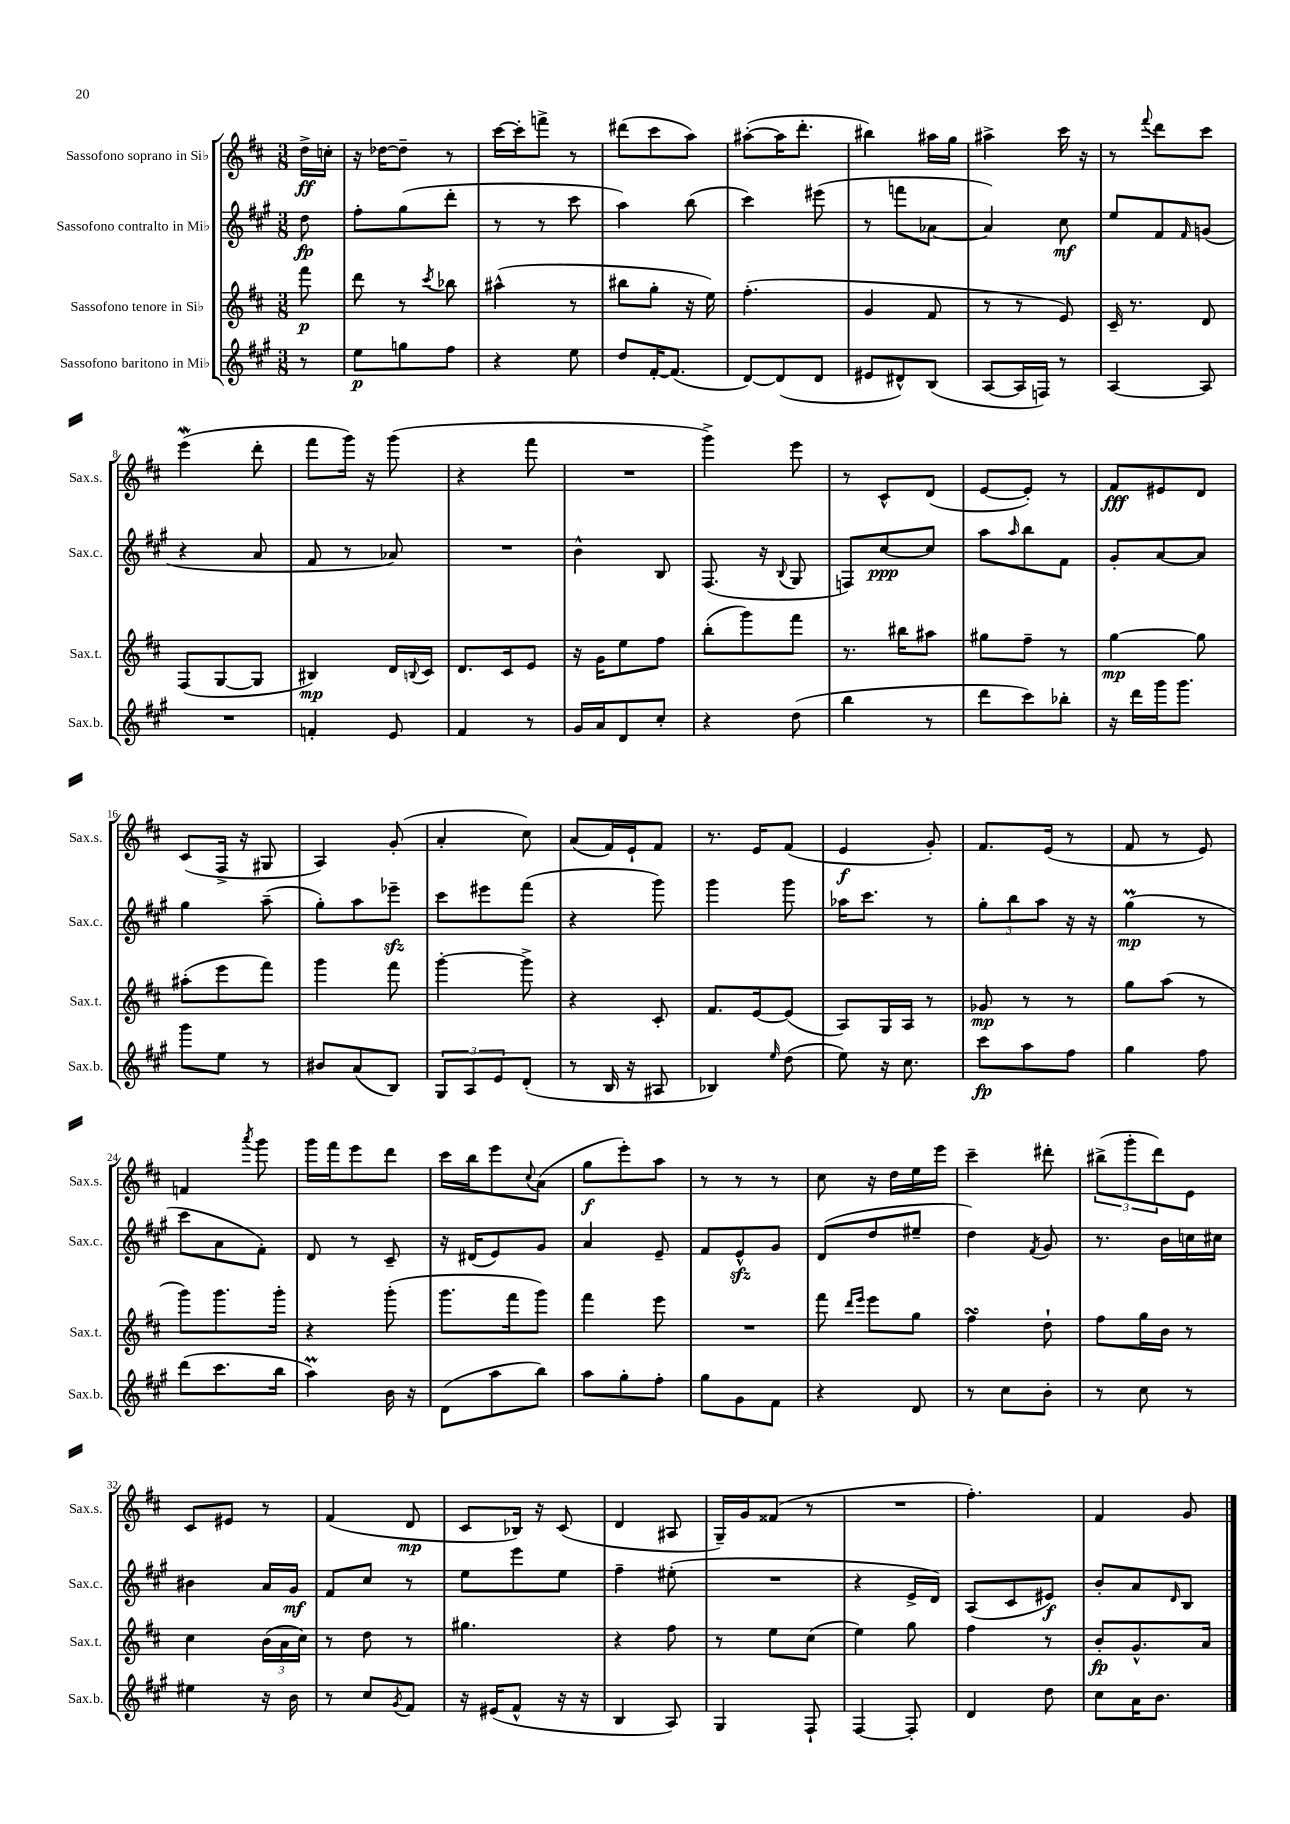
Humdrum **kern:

**kern	**kern	**kern	**kern
*staff4	*staff3	*staff2	*staff1
*clefG2	*clefG2	*clefG2	*clefG2
*k[f#c#g#]	*k[f#c#]	*k[f#c#g#]	*k[f#c#]
*M3/8	*M3/8	*M3/8	*M3/8
8r	8fff#\	8dd\	16dd^\LL
.	.	.	16cc'\JJ
=	=	=	=
8ee\L	8ddd\	8ff#'\L	16r
.	.	.	[16dd-\LK
8gg\	8r	(8gg#\	8dd-~\]J
.	8qccc#/	.	.
8ff#\J	8bb-\	8ddd'\J	8r
=	=	=	=
4r	(4aa#^^\	8r	[16ccc#\LL
.	.	.	16ccc#'\]J
.	.	8r	8fff^\J
8ee\	8r	8ccc#\	8r
=	=	=	=
8dd/L	8bb#\L	4aa\)	(8ddd#\L
[16f#'/K	8gg'\J	.	8ccc#\
(8.f#/]J	.	.	.
.	16r	(8bb\	8aa\J)
.	16ee\)	.	.
=	=	=	=
[8d/L)	(4.ff#'\	4ccc#\)	([8aa#'\L
(8d/]	.	.	16aa#\]K
.	.	.	8.ddd'\J
8d/J	.	(8eee#\	.
=	=	=	=
8e#/L	4g/	8r	4bb#\)
8d#^^/)	.	8fff\L	.
(8B/J	8f#/	[8a-\J	16aa#\LL
.	.	.	16gg\JJ
=	=	=	=
[8A/L	8r	4a-/])	4aa#^\
16A/]L	8r	.	.
16F/JJ)	.	.	.
8r	8e/)	8cc#\	16ccc#\
.	.	.	16r
=	=	=	=
[4A/	16c#~/	8ee/L	8r
.	8.r	.	.
.	.	.	8qqfff#/
.	.	8f#/	8ddd\L
.	.	16qqf#/	.
8A/]	8d/	(8g/J	8ccc#\J
=	=	=	=
4.r	(8F#/L	4r	(4eee\
.	[8G/	.	.
.	8G/]J	8a/	8ddd'\
=	=	=	=
4f'/	4B#/)	8f#/	8fff#\L
.	.	8r	16ggg\Jk)
.	.	.	16r
8e/	16d/LL	8a-/)	(8ggg\
.	8qqB/	.	.
.	16c#/JJ	.	.
=	=	=	=
4f#/	8.d/L	4.r	4r
.	16c#/k	.	.
8r	8e/J	.	8fff#\
=	=	=	=
16g#/LL	16r	4b^^\	4.r
16a/J	16g\LK	.	.
8d/	8ee\	.	.
8cc#'/J	8ff#\J	8B/	.
=	=	=	=
4r	(8bb'\L	(8.F#/	4ggg^\)
.	8ggg\)	.	.
.	.	16r	.
.	.	8qqB/	.
(8dd\	8fff#\J	8G#/	8eee\
=	=	=	=
4bb\	8.r	8F/L)	8r
.	.	[8cc#/	8c#^^/L
.	16bb#\LK	.	.
8r	8aa#\J	8cc#/]J	(8d/J
=	=	=	=
8ddd\L	8gg#\L	8aa\L	[8e/L
.	.	16qqaa/	.
8ccc#\)	8ff#~\J	8bb\	8e'/]J)
8bb-'\J	8r	8f#\J	8r
=	=	=	=
16r	[4gg\	8g#'/L	8f#/L
16ddd\LL	.	.	.
16ggg#\J	.	[8a/	8e#/
8.ggg#\J	.	.	.
.	8gg\]	8a/]J	8d/J
=	=	=	=
8ggg#\L	(8aa#'\L	4gg#\	(8c#/L
8ee\J	8eee\	.	16F#^/Jk
.	.	.	16r
8r	8fff#\J)	(8aa~\	8G#/
=	=	=	=
8b#/L	4ggg\	8gg#'\L)	4A/)
(8a/	.	8aa\	.
8B/J)	8fff#\	8eee-~\J	(8g'/
=	=	=	=
12G#/L	[4ggg'\	8ccc#\L	4a'/
12A/	.	.	.
.	.	8eee#\	.
12e/	.	.	.
(8d'/J	8ggg^\]	(8fff#\J	8cc#\)
=	=	=	=
8r	4r	4r	(8a/L
16B/	.	.	16f#/L)
16r	.	.	16e`/J
8A#/	8c#'/	8ggg#\)	8f#/J
=	=	=	=
4B-/)	8.f#/L	4ggg#\	8.r
.	[16e/k	.	16e/LK
16qqee/	.	.	.
(8dd\	(8e/]J	8ggg#\	(8f#/J
=	=	=	=
8ee\)	8A/L)	16aa-\LK	4e/
.	.	8.ccc#\J	.
16r	16G/L	.	.
8.cc#\	16A/JJ	.	.
.	8r	8r	8g'/)
=	=	=	=
8ccc#\L	8g-/	12gg#'\L	8.f#/L
.	.	12bb\	.
8aa\	8r	.	.
.	.	12aa\J	.
.	.	.	(16e/Jk
8ff#\J	8r	16r	8r
.	.	16r	.
=	=	=	=
4gg#\	8gg\L	(4gg#\	8f#/
.	(8aa\J	.	8r
8ff#\	8r	8r	8e/)
=	=	=	=
(8ddd\L	8ggg\L)	8ccc#\L	4f/
8.ccc#\	8.ggg\	8a\	.
.	.	.	8qaaa/
.	.	8f#'\J)	8ggg\
16bb\Jk	16ggg'\Jk	.	.
=	=	=	=
4aa\)	4r	8d/	16ggg\LL
.	.	.	16fff#\J
.	.	8r	8eee\
16b\	(8ggg'\	8c#~/	8ddd\J
16r	.	.	.
=	=	=	=
(8d\L	8.ggg\L	16r	16ccc#\LL
.	.	(16d#/LK	16bb\J
8aa\	.	8e/)	8eee\
.	16fff#\k	.	.
.	.	.	8qqcc#/
8bb\J)	8ggg\J)	8g#/J	(8a\J
=	=	=	=
8aa\L	4fff#\	4a/	8gg\L
8gg#'\	.	.	8eee'\)
8ff#'\J	8eee\	8e~/	8aa\J
=	=	=	=
8gg#\L	4.r	8f#/L	8r
8g#\	.	8e^^/	8r
8f#\J	.	8g#/J	8r
=	=	=	=
4r	8fff#\	(8d/L	8cc#\
.	16qqddd/LL	.	.
.	16qqeee/JJ	.	.
.	8eee\L	8dd/	16r
.	.	.	16dd\LL
8d/	8gg\J	8ee#~/J	16ee\
.	.	.	16eee\JJ
=	=	=	=
8r	4ff#\	4dd\)	4ccc#~\
8cc#\L	.	.	.
.	.	8qf#/	.
8b'\J	8dd`\	8g#/	8ddd#'\
=	=	=	=
8r	8ff#\L	8.r	(12bb#^\L
.	.	.	12ggg'\
8cc#\	16gg\L	.	.
.	.	.	12ddd\)
.	16b\JJ	16b\LL	.
8r	8r	16cc\	8e\J
.	.	16cc#\JJ	.
=	=	=	=
4ee#\	4cc#\	4b#\	8c#/L
.	.	.	8e#/J
16r	(24b\LL	16a/LL	8r
.	24a\	.	.
16b\	.	16g#/JJ	.
.	24cc#\JJ)	.	.
=	=	=	=
8r	8r	8f#/L	(4f#/
8cc#/L	8dd\	8cc#/J	.
8qg#/	.	.	.
8f#/J	8r	8r	8d/
=	=	=	=
16r	4.gg#\	8ee\L	8c#/L
(16e#/LK	.	.	.
8f#^^/J	.	8eee\	16B-/Jk)
.	.	.	16r
16r	.	8ee\J	(8c#/
16r	.	.	.
=	=	=	=
4B/	4r	4ff#~\	4d/
8A/)	8ff#\	(8ee#'\	8A#/
=	=	=	=
4G#/	8r	4.r	16G~/LL)
.	.	.	16g/J
.	8ee\L	.	(8f##/J
8F#`/	(8cc#\J	.	8r
=	=	=	=
[4F#/	4ee\)	4r	4.r
8F#'/]	8gg\	16e^/LL	.
.	.	16d/JJ)	.
=	=	=	=
4d/	4ff#\	(8A/L	4.ff#'\)
.	.	8c#/	.
8dd\	8r	8e#/J)	.
=	=	=	=
8cc#\L	8b'/L	8b'/L	4f#/
16a\K	8.g^^/	8a/	.
8.b\J	.	.	.
.	.	16qqd/	.
.	.	8B/J	8g/
.	16a/Jk	.	.
==	==	==	==
*-	*-	*-	*-
